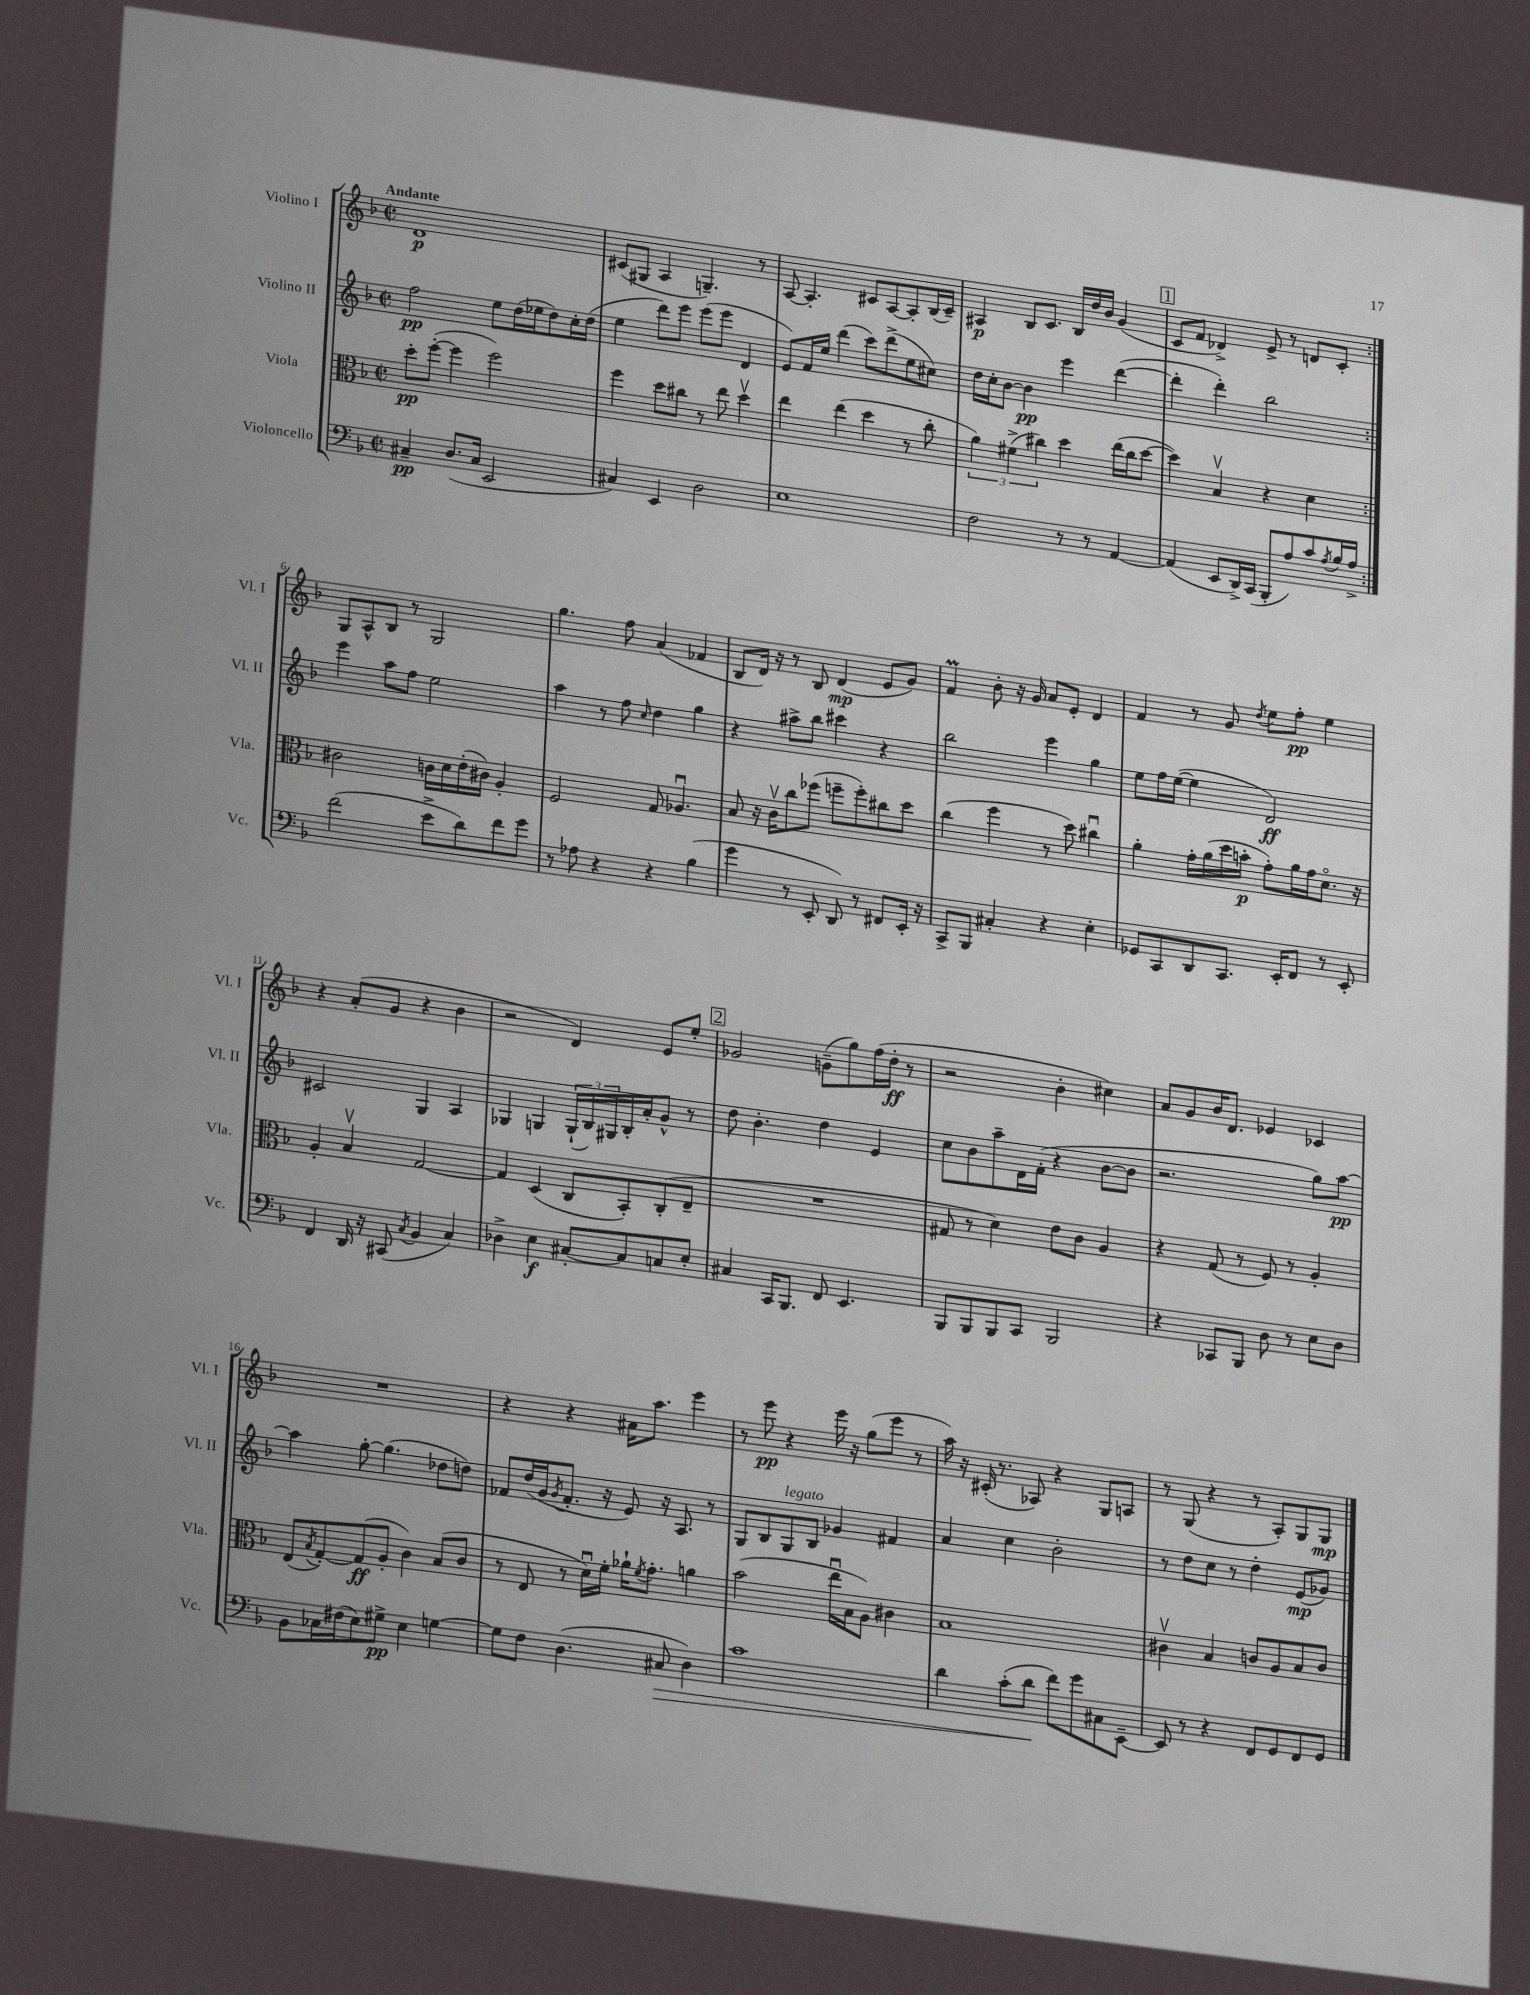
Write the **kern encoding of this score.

**kern	**kern	**kern	**kern
*staff4	*staff3	*staff2	*staff1
*clefF4	*clefC3	*clefG2	*clefG2
*k[b-]	*k[b-]	*k[b-]	*k[b-]
*M2/2	*M2/2	*M2/2	*M2/2
*met(c|)	*met(c|)	*met(c|)	*met(c|)
4C#~/	8dd'\L	2ff\	1d
.	([8ff'\J	.	.
(8.D/L	4ff\]	.	.
16C#/Jk	.	.	.
2EE/	2ff\)	8ee\L	.
.	.	(16dd\L	.
.	.	16ee-\J	.
.	.	8dd\)	.
.	.	16cc'\L	.
.	.	(16dd\JJ	.
=	=	=	=
4C#/)	4ff\	4ee\	(8c#/L
.	.	.	8G#/J
4EE/	8dd\L	8ddd\L)	4A/
.	8cc#\J	8eee\J	.
2D\	8r	(8eee\L	4.G~/)
.	8ee\	8eee\J	.
.	4ddv\	4d/	.
.	.	.	8r
=	=	=	=
1E	4ee\	8e/L)	[8A/
.	.	16f/L	4.A'/]
.	.	16ee/JJ	.
.	(4ee\	(4ddd\	.
.	4dd\	8ccc\L)	8c#/L
.	.	(8ddd^\	[8A/
.	8r	8ee\	8A'/]
.	8cc'\	8cc#\J)	(16B-/L
.	.	.	16c#~/JJ)
=	=	=	=
2F\	6a\)	16dd\LL	4A#/
.	.	16cc'\J	.
.	.	[8b-\J	.
.	(6f#^\	.	.
.	.	4b-\]	8B-/L
.	6cc#\)	.	.
.	.	.	8.c/J
8r	4dd\	4eee\	.
.	.	.	16B-/LL
8r	.	.	16dd/
.	.	.	16b-/JJ
[4AA/	(16ee\LL	([4ddd\	(4g/
.	16cc#\J	.	.
.	[8dd\J	.	.
=	=	=	=
(4AA/]	4dd\])	4ddd'\]	8c/L
.	.	.	8f/J
8EE/L	4B-v/	4ddd'\)	4d-^/)
16DD^/L)	.	.	.
(16CC/JJ	.	.	.
8BBB-'/L	4r	2bb-\	8e^/
8A/)	.	.	8r
8c/	4d\	.	8d/L
8qA/	.	.	.
16B-/L	.	.	8c'/J
16A^/JJ	.	.	.
=:|!	=:|!	=:|!	=:|!
(2f\	2c#\	4eee\	8G/L
.	.	.	8A^^/
.	.	8aa\L	8B-/J
.	.	8ff\J	8r
8e^\L	16c\LL	2ee\	2G/
.	16d\	.	.
8d\)	(16e'\	.	.
.	16c#\JJ)	.	.
8f\	4A'/	.	.
8g\J	.	.	.
=	=	=	=
8r	2F/	4aa\	4.gg\
8A-\	.	.	.
4r	.	8r	.
.	.	8ff\	8ff\
.	.	16qqcc/	.
4r	8G/	4dd\	(4a/
.	4.A-u/	.	.
(4B-\	.	4gg\	4f-/
=	=	=	=
4g\	8B-/	4r	8B-/L
.	16r	.	16d/Jk)
.	16cv\LK	.	16r
8r	8cc\	8aa#^\L	8r
8EE'/	(8ff-\J	8bb-\J	8B-/
8DD/)	8ff~\L	4ccc#\	(4d/
8r	8ff'\)	.	.
8FF#/L	8cc#\	4r	8e/L
16EE'/Jk	8dd\J	.	8g/J)
16r	.	.	.
=	=	=	=
8CC^/L	(4cc\	2bb-\	4f/
8BBB-/J	.	.	.
4C#'/	4ff\	.	8b-'\
.	.	.	16r
.	.	.	16g/
4r	8r	4eee\	8a/L
.	8dd\)	.	8e'/J
4E'\	4cc#u\	4gg\	4d/
=	=	=	=
8GG-/L	4a'\	8ee\L	4f/
8CC/	.	16ff\L	.
.	.	([16ee\JJ	.
8DD/	16g'\LL	4ee\]	8r
.	(16a\	.	.
8.CC/J	16dd\	.	8g/
.	16b'\JJ	.	.
.	.	.	8qdd/
.	8g'\L)	2d/)	8ee\L
16EE'/LK	.	.	.
8FF/J	16a\L	.	8ff'\J
.	16g\J	.	.
8r	8.do\J	.	4ee\
8EE'/	.	.	.
.	16r	.	.
=	=	=	=
4FF/	4A'/	2c#/	4r
16DD/	4B-v/	.	(8a'/L
16r	.	.	.
(8CC#/	.	.	8g/J
8qC/	.	.	.
4BB-/	[2G/	4G/	4r
4C/)	.	4A/	4b-\
=	=	=	=
4D-^\	4G/]	4G-/	2r
4E\	(4D/	4G/	.
[8C#'/L	8C/L	(24G`/LL	4d/)
.	.	24B-/)	.
.	.	24G#/	.
8C#/]	8BB-'/)	16B-'/	.
.	.	16a'/J	.
8C/	(8C'/	8g^^/J	8e/L
8E'/J	8E~/J	8r	8ee'/J
=	=	=	=
4C#/	1r	8dd\	2g-/
.	.	4.b-'\	.
16CC/LK	.	.	.
8.BBB-/J	.	.	.
8FF/	.	4dd\	(8g~\L
4.EE/	.	.	8gg\)
.	.	4e/	(16ff\L
.	.	.	16dd'\JJ
.	.	.	8r
=	=	=	=
8BBB-/L	8G#/	8cc\L	2r
8BBB-/	8r	8b-\	.
8BBB-/	4d\)	8aa~\	.
8CC/J	.	16d\L	.
.	.	(16f'\JJ	.
2BBB-/	8e\L	4r	4b-'\
.	8c\J	.	.
.	4A/	[8b-\L	4cc#\)
.	.	8b-\]J	.
=	=	=	=
4r	4r	2.r	8a/L
.	.	.	8g/
8CC-/L	(8G/	.	16b-/K
.	.	.	8.d/J
8BBB-/J	8r	.	.
8D\	8F/)	.	4e-/
8r	8r	.	.
8E\L	4A'/	8gg\L)	4c-/
8D\J	.	[8aa\J	.
=	=	=	=
8BB-\L	(8E/L	4aa\]	1r
.	8qB-/	.	.
16C-\L	[8G'/)	.	.
(16F#\J	.	.	.
8E\)	(8G/]	[8gg'\	.
8G#^\J	8A'/J	(4.gg\]	.
4E\	4c\)	.	.
[4G\	(8B-/L	8dd-\L	.
.	8c/J	8dd\J)	.
=	=	=	=
8G\]L	8r	8f-/L	4r
8F\J	8E/	(16dd/L	.
.	.	16g/J	.
.	.	8qg/	.
(4.D\	8r	8.f-'/J	4r
.	16du\LL)	.	.
.	16f'\JJ	16r	.
.	16a-`\LK	8e/)	16a#\LK
.	8qf/	.	.
.	8.g'\J	.	8.aa\J
8C#/	.	16r	.
.	.	8.A/	.
4D\)	4a\	.	4eee\
.	.	8r	.
=	=	=	=
1c	(2b-\	8G/L	8r
.	.	8B-/	8eee\
.	.	8G/	4r
.	.	8B-/J	.
.	16eeu\LL	4g-/	16eee\
.	16B-\J	.	16r
.	8A\J)	.	(8gg\L
.	4c#\	4f#/	8eee\J
.	.	.	8r
=	=	=	=
4d\	1B-	4a/	16aa\)
.	.	.	16r
.	.	.	(16c#'/
.	.	.	8.r
(8c'\L	.	4cc\	.
8d\J	.	.	8A-/)
8f\L)	.	2b-'\	4r
8g\	.	.	.
8C#\	.	.	8G/L
[8EE~\J	.	.	8A/J
=	=	=	=
8EE/]	4c#v\	8r	8r
8r	.	8dd\L	(8G/
4r	4B-/	8cc\J	4r
.	.	8r	.
8FF/L	8c/L	4dd'\	8r
8GG/	8A/	.	8A'/L)
8FF/	8B-/	(8e/L	8G/
8GG/J	8c/J	8g-/J)	8G/J
==	==	==	==
*-	*-	*-	*-
